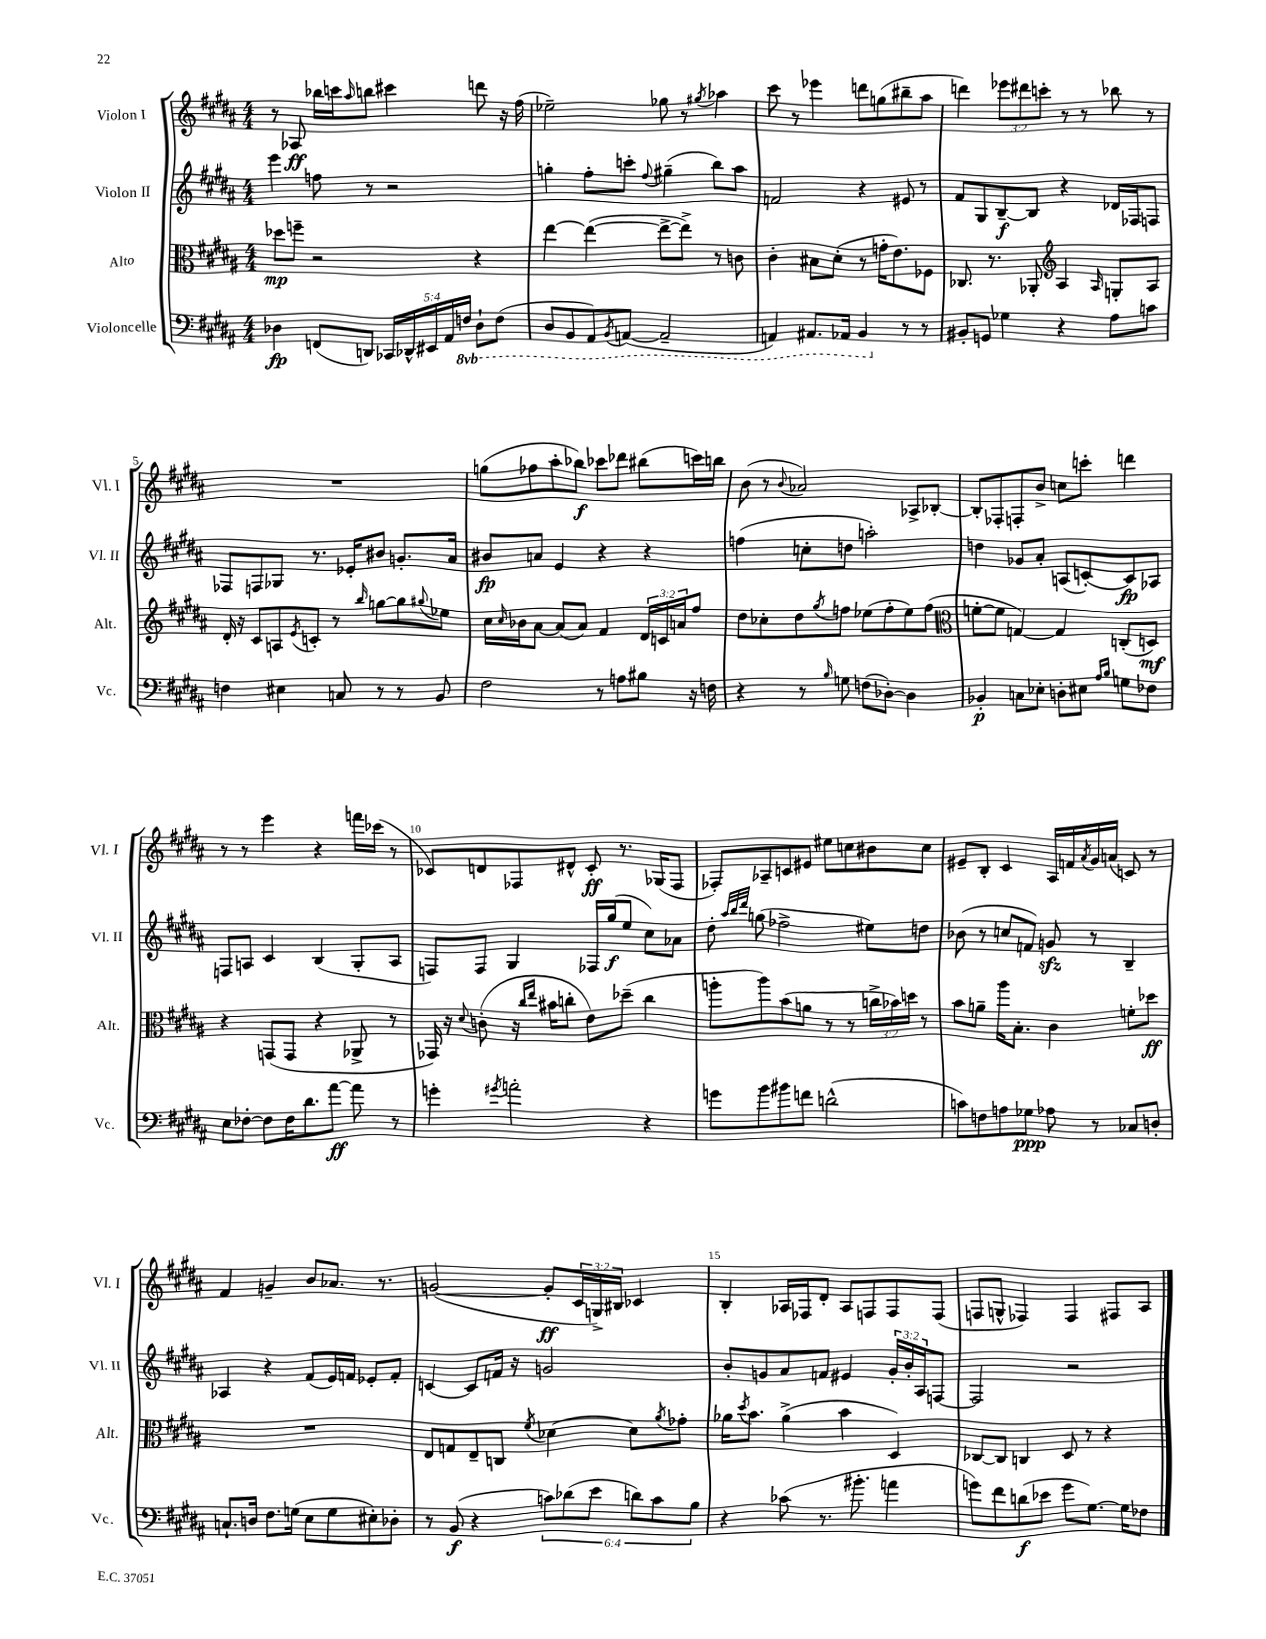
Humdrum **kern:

**kern	**dynam	**kern	**dynam	**kern	**dynam	**kern	**dynam
*part4	*part4	*part3	*part3	*part2	*part2	*part1	*part1
*staff4	*staff4	*staff3	*staff3	*staff2	*staff2	*staff1	*staff1
*I"Violoncelle	*	*I"Alto	*	*I"Violon II	*	*I"Violon I	*
*I'Vc.	*	*I'Alt.	*	*I'Vl. II	*	*I'Vl. I	*
*clefF4	*	*clefC3	*	*clefG2	*	*clefG2	*
*k[f#c#g#d#a#]	*	*k[f#c#g#d#a#]	*	*k[f#c#g#d#a#]	*	*k[f#c#g#d#a#]	*
*M4/4	*	*M4/4	*	*M4/4	*	*M4/4	*
=1	=1	=1	=1	=1	=1	=1	=1
4D-X\	fp	8dd-X\L	mp	4eee\	.	8r	.
.	.	8ffn~\J	.	.	.	8A-X/	ff
(8FFn/L	.	2r	.	8ffn\	.	16bb-X\LL	.
.	.	.	.	.	.	16cccn\J	.
.	.	.	.	.	.	16qqaa#/	.
8DDn/J)	.	.	.	8r	.	8bbn\J	.
20CC-X/LL	.	.	.	2r	.	4ccc#X\	.
20DD-X^^/	.	.	.	.	.	.	.
20EE#X/	.	.	.	.	.	.	.
20AA#/	.	.	.	.	.	.	.
*8ba	*	*	*	*	*	*	*
20FFn/JJ	.	.	.	.	.	.	.
8DD-`\L	.	4r	.	.	.	8dddn\	.
(8FF\J	.	.	.	.	.	16r	.
.	.	.	.	.	.	(16ff#\	.
=2	=2	=2	=2	=2	=2	=2	=2
8DD#/L	.	[4ee\	.	4ggn'\	.	2ee-X~\)	.
8BBB/	.	.	.	.	.	.	.
8AAA#/)	.	(4ee\_	.	8ff#'\L	.	.	.
8qBBB/	.	.	.	.	.	.	.
([8AAAn/J	.	.	.	8cccn'\J	.	.	.
.	.	.	.	8qqff#/	.	.	.
2AAA~/]	.	8ee^\L_	.	(4gg#X~\	.	8gg-X\	.
.	.	8ee^\J])	.	.	.	8r	.
.	.	.	.	.	.	8qgg#X/	.
.	.	8r	.	8bb\L)	.	4aa-X\	.
.	.	8cn\	.	8aa#\J	.	.	.
=3	=3	=3	=3	=3	=3	=3	=3
4AAAn/)	.	4c#'\	.	2fn/	.	8ccc#\	.
.	.	.	.	.	.	8r	.
8.AAA#X/L	.	8B#X\L	.	.	.	4eee-X\	.
.	.	(8d#'\J	.	.	.	.	.
16AAA-X/Jk	.	.	.	.	.	.	.
4BBB/	.	8r	.	4r	.	8dddn\L	.
.	.	16gn'\KL	.	.	.	(8ggn\	.
.	.	8.e\)	.	.	.	.	.
*X8ba	*	*	*	*	*	*	*
8r	.	.	.	8e#X/	.	8bb#X~\	.
8r	.	8F-X\J	.	8r	.	8aa#\J	.
=4	=4	=4	=4	=4	=4	=4	=4
8BB#X'/L	.	8.C-X/	.	8f#/L	.	4dddn\)	.
8GGn/J	.	.	.	8G#/	.	.	.
.	.	8.r	.	.	.	.	.
4G-X\	.	.	.	[8B~/	f	12eee-X\L	.
.	.	.	.	.	.	12ddd#X\	.
.	.	8AA-X'/	.	8B/J]	.	.	.
.	.	.	.	.	.	12cccn'\J	.
*	*	*clefG2	*	*	*	*	*
4r	.	4A#/	.	4r	.	8r	.
.	.	.	.	.	.	8r	.
.	.	16qqA#/	.	.	.	.	.
8A#\L	.	8Gn'/L	.	16d-X/LL	.	8bb-X\	.
.	.	.	.	16F-X/J	.	.	.
8cn\J	.	8A#/J	.	8Fn/J	.	8r	.
!!LO:LB:g=z
=5	=5	=5	=5	=5	=5	=5	=5
4Fn\	.	16d#'/	.	8F-X/L	.	1r	.
.	.	16r	.	.	.	.	.
.	.	8c#/L	.	8Fn/	.	.	.
4E#X\	.	8An/	.	8G-X/J	.	.	.
.	.	8qe/	.	.	.	.	.
.	.	8cn'/J	.	8.r	.	.	.
8Cn/	.	8r	.	.	.	.	.
.	.	.	.	16e-X'/KL	.	.	.
.	.	16qqbb/	.	.	.	.	.
8r	.	[8ggn\L	.	8b#X/J	.	.	.
8r	.	8gg\]	.	8.gn'/L	.	.	.
.	.	8qqgg#X/	.	.	.	.	.
8BB/	.	8ee-X\J	.	.	.	.	.
.	.	.	.	16a#/Jk	.	.	.
=6	=6	=6	=6	=6	=6	=6	=6
2F#\	.	16cc#\LL	.	8b#X/L	fp	(8ggn\L	.
.	.	16qqcc#/	.	.	.	.	.
.	.	16b-X\J	.	.	.	.	.
.	.	[8a#\J	.	8an/J	.	8ff-X\	.
.	.	(8a#/L]	.	4e/	.	8aa#'\	.
.	.	8a#/J)	.	.	.	8bb-X\J)	f
8r	.	4f#/	.	4r	.	8ccc-X\L	.
8An\L	.	.	.	.	.	8ddd-X\J	.
8B#X\J	.	24d#/LL	.	4r	.	(8bb#X\L	.
.	.	24cn/	.	.	.	.	.
.	.	24an/J	.	.	.	.	.
16r	.	8ff#/J	.	.	.	16cccn\L)	.
16Fn\	.	.	.	.	.	16bbn\JJ	.
=7	=7	=7	=7	=7	=7	=7	=7
4r	.	8dd#\L	.	(4ffn\	.	(8b\	.
.	.	8cc-X'\	.	.	.	8r	.
.	.	.	.	.	.	8qqb/	.
8r	.	8dd#\	.	8ccn'\L	.	2a-X/)	.
16qqB/	.	8qgg#/	.	.	.	.	.
8Gn\	.	8ffn\J	.	8ddn\J	.	.	.
(8Fn\L	.	(8ee-X\L	.	2aan'\)	.	.	.
[8D-X'\J)	.	8ff'\	.	.	.	.	.
4D-\]	.	8ee-\)	.	.	.	8A-X^/L	.
.	.	(8ff\J	.	.	.	[8B-X'/J	.
=8	=8	=8	=8	=8	=8	=8	=8
*	*	*clefC3	*	*	*	*	*
4BB-X'/	p	[8fn'\L	.	4ddn\	.	8B-'/L]	.
.	.	8f\J]	.	.	.	8F-X'/	.
8Cn\L	.	[4Gn/)	.	8g-X/L	.	8Fn'/	.
8E-X'\J	.	.	.	8a#'/J	.	8b^/J	.
8Dn'\L	.	4G/]	.	(8An/L	.	8ccn\L	.
8E#X\J	.	.	.	[8cn'/)	.	8cccn'\J	.
16qqA#/LL	.	.	.	.	.	.	.
16qqB/JJ	.	.	.	.	.	.	.
8Gn\L	.	(8Cn'/L	.	8c/]	fp	4dddn\	.
8F-X\J	.	8Dn/J)	mf	8A-X/J	.	.	.
!!LO:LB:g=z
=9	=9	=9	=9	=9	=9	=9	=9
8E\L	.	4r	.	8Fn/L	.	8r	.
[8F-X'\J	.	.	.	8An/J	.	8r	.
8F-\L]	.	(8GGn/L	.	4c#/	.	4eee\	.
16F-\K	.	8GG/J	.	.	.	.	.
8.d#\	.	.	.	.	.	.	.
.	.	4r	.	(4B/	.	4r	.
[8a#\J	ff	.	.	.	.	.	.
8a#\]	.	8AA-X^/	.	8G#'/L	.	16fffn\LL	.
.	.	.	.	.	.	(16ccc-X\JJ	.
8r	.	8r	.	8A/J	.	8r	.
=10	=10	=10	=10	=10	=10	=10	=10
4gn'\	.	16GG-X/)	.	8Fn/L)	.	8c-X/L)	.
.	.	16r	.	.	.	.	.
.	.	8qqd#/	.	.	.	.	.
.	.	(8cn'\	.	8F/J	.	8dn/	.
8qg#X/	.	.	.	.	.	.	.
2an'\	.	16r	.	4G#/	.	8F-X/	.
.	.	16qqcc#/LL	.	.	.	.	.
.	.	16qqee/JJ	.	.	.	.	.
.	.	16b#X\KL	.	.	.	.	.
.	.	8ccn'\J	.	.	.	8d#X^^/J	.
.	.	8e\L)	.	16F-X/LL	.	8c-'/	ff
.	.	.	.	(16gg#/J	f	.	.
.	.	(8dd-X~\J	.	8ee/J	.	8.r	.
4r	.	4cc\	.	8cc#\L)	.	.	.
.	.	.	.	.	.	(16G-X/KL	.
.	.	.	.	8a-X\J	.	8F-/J	.
=11	=11	=11	=11	=11	=11	=11	=11
8gn\L	.	8aan'\L	.	8dd#'\	.	8F-X'/L)	.
.	.	.	.	32qqaa#/LLL	.	.	.
.	.	.	.	32qqbb/	.	.	.
.	.	.	.	32qqddd#/JJJ	.	.	.
8b\	.	8aa\)	.	(8ggn\	.	8A-X~/	.
8b#X\	.	(8b\	.	2ff-X^\	.	8cn/	.
8fn\J	.	8an\J	.	.	.	8e#X/J	.
(2dn^^\	.	8r	.	.	.	8ee#X\L	.
.	.	8r	.	.	.	8ccn\	.
.	.	24ccn^\LL	.	8ee#X\L)	.	8b#X\	.
.	.	24b-X\)	.	.	.	.	.
.	.	24ddn\JJ	.	.	.	.	.
.	.	8r	.	8ddn\J	.	8cc\J	.
=12	=12	=12	=12	=12	=12	=12	=12
8cn\L)	.	8b\L	.	(8b-X\	.	8e#X~/L	.
8Fn\	.	8an~\J	.	8r	.	8B'/J	.
8An\	.	16aa#\KL	.	8ccn/L	.	4c#/	.
.	.	8.B'\J	.	.	.	.	.
8G-X\J	ppp	.	.	8fn/J)	.	.	.
8A-X\	.	4c#\	.	8gnzz/	.	16A#/LL	.
.	.	.	.	.	.	16fn/	.
.	.	.	.	.	.	8qa#/	.
8r	.	.	.	8r	.	16g#/	.
.	.	.	.	.	.	(16an/JJ	.
8C-X/L	.	8fn'\L	.	4B~/	.	8cn/)	.
8Dn'/J	.	8dd-X\J	ff	.	.	8r	.
!!LO:LB:g=z
=13	=13	=13	=13	=13	=13	=13	=13
8.Cn`/L	.	1r	.	4A-X/	.	4f#/	.
16Dn/Jk	.	.	.	.	.	.	.
8.F#\L	.	.	.	4r	.	4gn~/	.
(16Gn\Jk	.	.	.	.	.	.	.
8E\L	.	.	.	(8f#/L	.	8b/L	.
8G\	.	.	.	16e/L)	.	8.a-X/J	.
.	.	.	.	16fn/JJ	.	.	.
8E#X'\)	.	.	.	8e-X'/L	.	.	.
.	.	.	.	.	.	8.r	.
8D-X'\J	.	.	.	8f'/J	.	.	.
=14	=14	=14	=14	=14	=14	=14	=14
8r	.	8E/L	.	[4cn/	.	([2gn/	.
(8BB/	f	8Gn/	.	.	.	.	.
4r	.	8E~/	.	8c/L]	.	.	.
.	.	8Cn/J	.	16fn/Jk	.	.	.
.	.	.	.	16r	.	.	.
.	.	8qf#/	.	.	.	.	.
12cn\L)	.	[4d-X\	.	2gn/	.	8g'/L]	ff
(12d-X\	.	.	.	.	.	.	.
.	.	.	.	.	.	24c#/L	.
12e\J	.	.	.	.	.	24Gn^/)	.
.	.	.	.	.	.	24B#X/JJ	.
12dn\L)	.	8d-\L]	.	.	.	4c-X/	.
12c\	.	.	.	.	.	.	.
.	.	8qa#/	.	.	.	.	.
.	.	8g-X'\J	.	.	.	.	.
12B\J	.	.	.	.	.	.	.
=15	=15	=15	=15	=15	=15	=15	=15
4r	.	16a-X\KL	.	8b'/L	.	4B'/	.
.	.	8qdd#/	.	.	.	.	.
.	.	8.b\J	.	.	.	.	.
.	.	.	.	8gn/	.	.	.
(8c-X\	.	(4a-^\	.	8a#/	.	16A-X/LL	.
.	.	.	.	.	.	16F-X/J	.
8.r	.	.	.	8fn/J	.	8d#'/J	.
.	.	4b\	.	4e#X/	.	8A-/L	.
8.b#X'\	.	.	.	.	.	.	.
.	.	.	.	.	.	8Fn/	.
4an\	.	4D#/)	.	24g'/LL	.	8F/	.
.	.	.	.	24b'/	.	.	.
.	.	.	.	24A#/J	.	.	.
.	.	.	.	[8Fn/J	.	(8F/J	.
=16	=16	=16	=16	=16	=16	=16	=16
8gn\L)	.	[8C-X/L	.	2F/]	.	8Fn/L	.
8f#\	.	8C-/J]	.	.	.	8Gn^^/J	.
(8dn\	f	4Cn/	.	.	.	4F-X/)	.
8e-X\J	.	.	.	.	.	.	.
8g\L	.	8D#/	.	2r	.	4F-/	.
[8.G#\J)	.	8r	.	.	.	.	.
.	.	4r	.	.	.	8F#X/L	.
16G#\KL]	.	.	.	.	.	.	.
8F-X\J	.	.	.	.	.	8A#/J	.
==	==	==	==	==	==	==	==
*-	*-	*-	*-	*-	*-	*-	*-
